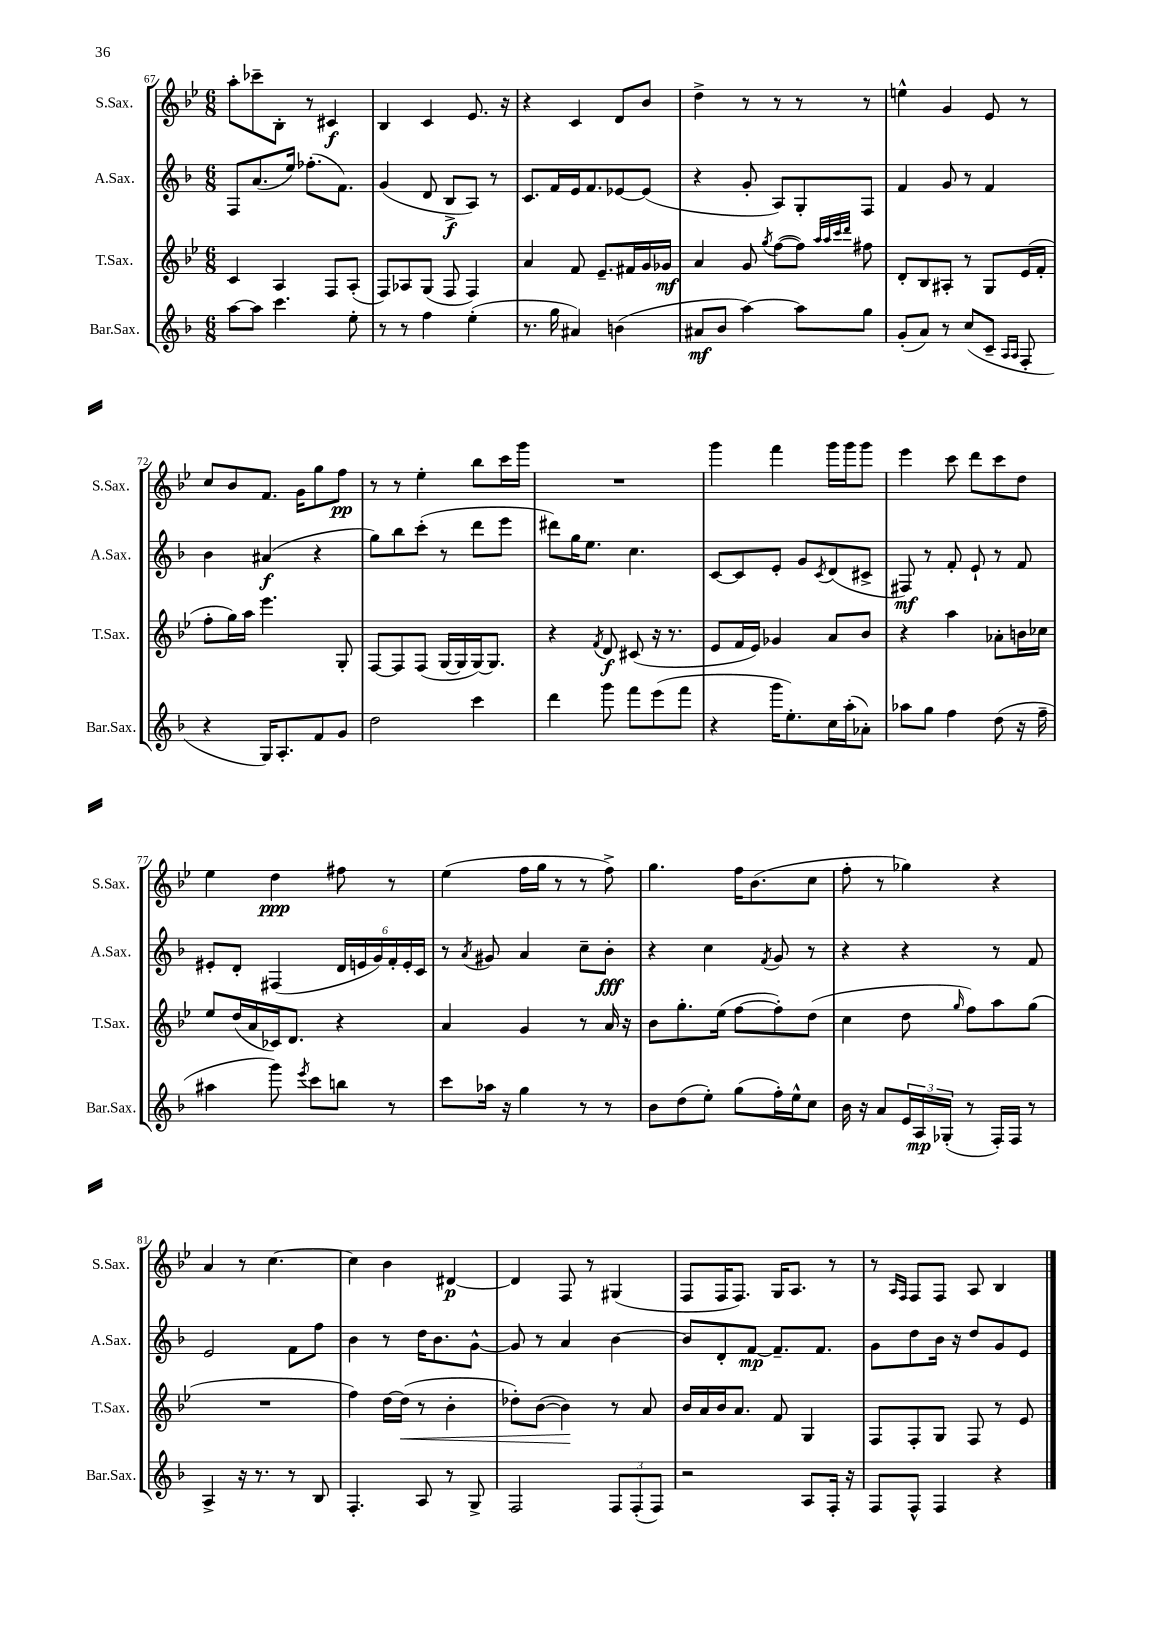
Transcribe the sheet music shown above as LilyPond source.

<<
\new StaffGroup <<
\new Staff = "s0" \with { instrumentName = "S.Sax." shortInstrumentName = "S.Sax." } {
    \clef treble \key bes \major \numericTimeSignature \time 6/8
    a''8-. ces'''8-- bes8-. r8 cis'4\f |
    bes4 c'4 ees'8. r16 |
    r4 c'4 d'8 bes'8 |
    d''4-> r8 r8 r8 r8 |
    e''4-^ g'4 ees'8 r8 |
    c''8 bes'8 f'8. g'16 g''8 f''8\pp |
    r8 r8 ees''4-. bes''8 c'''16 g'''16 |
    R2. |
    g'''4 f'''4 g'''16 g'''16 g'''8 |
    ees'''4 c'''8 d'''8 c'''8 d''8 |
    ees''4 d''4\ppp fis''8 r8 |
    ees''4( f''16 g''16 r8 r8 f''8->) |
    g''4. f''16 bes'8.( c''8 |
    f''8-. r8 ges''4) r4 |
    a'4 r8 c''4.~ |
    c''4 bes'4 dis'4~\p |
    dis'4 f8 r8 gis4( |
    f8 f16 f8.) g16 a8. r8 |
    r8 \grace { a16 f16 } f8 f8 a8 bes4 \bar "|." |
}
\new Staff = "s1" \with { instrumentName = "A.Sax." shortInstrumentName = "A.Sax." } {
    \clef treble \key f \major \numericTimeSignature \time 6/8
    f8 a'8.( e''16) fes''8.-.( f'8.) |
    g'4( d'8 bes8->\f a8) r8 |
    c'8. f'16 e'16 f'8. ees'8~ ees'8( |
    r4 g'8-. a8) g8-. f8 |
    f'4 g'8 r8 f'4 |
    bes'4 ais'4\f( r4 |
    g''8) bes''8 c'''8-.( r8 d'''8 e'''8 |
    dis'''8) g''16 e''8. c''4. |
    c'8~ c'8 e'8-. g'8 \acciaccatura { c'8 } d'8( cis'8-> |
    fis8\mf) r8 f'8-. e'8-! r8 f'8 |
    eis'8-. d'8-. fis4( \tuplet 6/4 { d'16 e'16 g'16) f'16-. e'16-. c'16 } |
    r8 \acciaccatura { a'8 } gis'8 a'4 c''8-- bes'8-.\fff |
    r4 c''4 \acciaccatura { f'8 } g'8 r8 |
    r4 r4 r8 f'8 |
    e'2 f'8 f''8 |
    bes'4 r8 d''16 bes'8. g'8~-^ |
    g'8 r8 a'4 bes'4~ |
    bes'8 d'8-. f'8~\mp f'8.-- f'8. |
    g'8 d''8 bes'16 r16 d''8 g'8 e'8 \bar "|." |
}
\new Staff = "s2" \with { instrumentName = "T.Sax." shortInstrumentName = "T.Sax." } {
    \clef treble \key bes \major \numericTimeSignature \time 6/8
    c'4 a4 f8 a8-.( |
    f8) aes8 g8( f8 f4) |
    a'4 f'8 ees'8.-- fis'16 g'16 ges'16\mf |
    a'4 g'8 \acciaccatura { g''8 } f''8~( f''8) \grace { a''32 a''32 c'''32 d'''32 } fis''8 |
    d'8-. bes8 ais8-. r8 g8 ees'16( f'16-. |
    f''8-. g''16) a''16 ees'''4. g8-. |
    f8~ f8 f8( g16~ g16 g16~) g8. |
    r4 \acciaccatura { f'8 } d'8\f cis'8( r16 r8. |
    ees'8 f'16 ees'16) ges'4 a'8 bes'8 |
    r4 a''4 aes'8-. b'16 ces''16 |
    ees''8 d''16( a'16 ces'16) d'8. r4 |
    a'4 g'4 r8 a'16 r16 |
    bes'8 g''8.-. ees''16( f''8~ f''8-.) d''8( |
    c''4 d''8 \grace { g''16 } f''8) a''8 g''8( |
    R2. |
    f''4) d''16~ d''16\<( r8 bes'4-. |
    des''8-.) bes'8~( bes'4\!) r8 a'8 |
    bes'16 a'16 bes'16 a'8. f'8 g4 |
    f8 f8-. g8 f8 r8 ees'8 \bar "|." |
}
\new Staff = "s3" \with { instrumentName = "Bar.Sax." shortInstrumentName = "Bar.Sax." } {
    \clef treble \key f \major \numericTimeSignature \time 6/8
    a''8~ a''8 c'''4. e''8-. |
    r8 r8 f''4 e''4-.( |
    r8. g''16 ais'4) b'4( |
    ais'8\mf bes'8 a''4~) a''8 g''8 |
    g'8-.( a'8) r8 c''8( c'8-- \grace { a16 a16 } f8-. |
    r4 g16) a8.-. f'8 g'8 |
    d''2 c'''4 |
    d'''4 g'''8 f'''8 e'''8( f'''8 |
    r4 g'''16 e''8.-.) c''16 a''16-.( aes'8-.) |
    aes''8 g''8 f''4 d''8( r16 f''16-- |
    ais''4 g'''8) \acciaccatura { e'''8 } c'''8 b''8 r8 |
    c'''8 aes''16 r16 g''4 r8 r8 |
    bes'8 d''8( e''8-.) g''8( f''16-.) e''16-^ c''8 |
    bes'16 r16 a'8 \tuplet 3/2 { e'16 a16\mp ges16-.( } r8 f16-.) f16 r8 |
    a4-> r16 r8. r8 bes8 |
    f4.-. a8 r8 g8-> |
    f2 \tuplet 3/2 { f8 f8-.( f8) } |
    r2 a8 f16-. r16 |
    f8 f8-^ f4 r4 \bar "|." |
}
>>
>>
\layout { \context { \Score currentBarNumber = #67 } }
